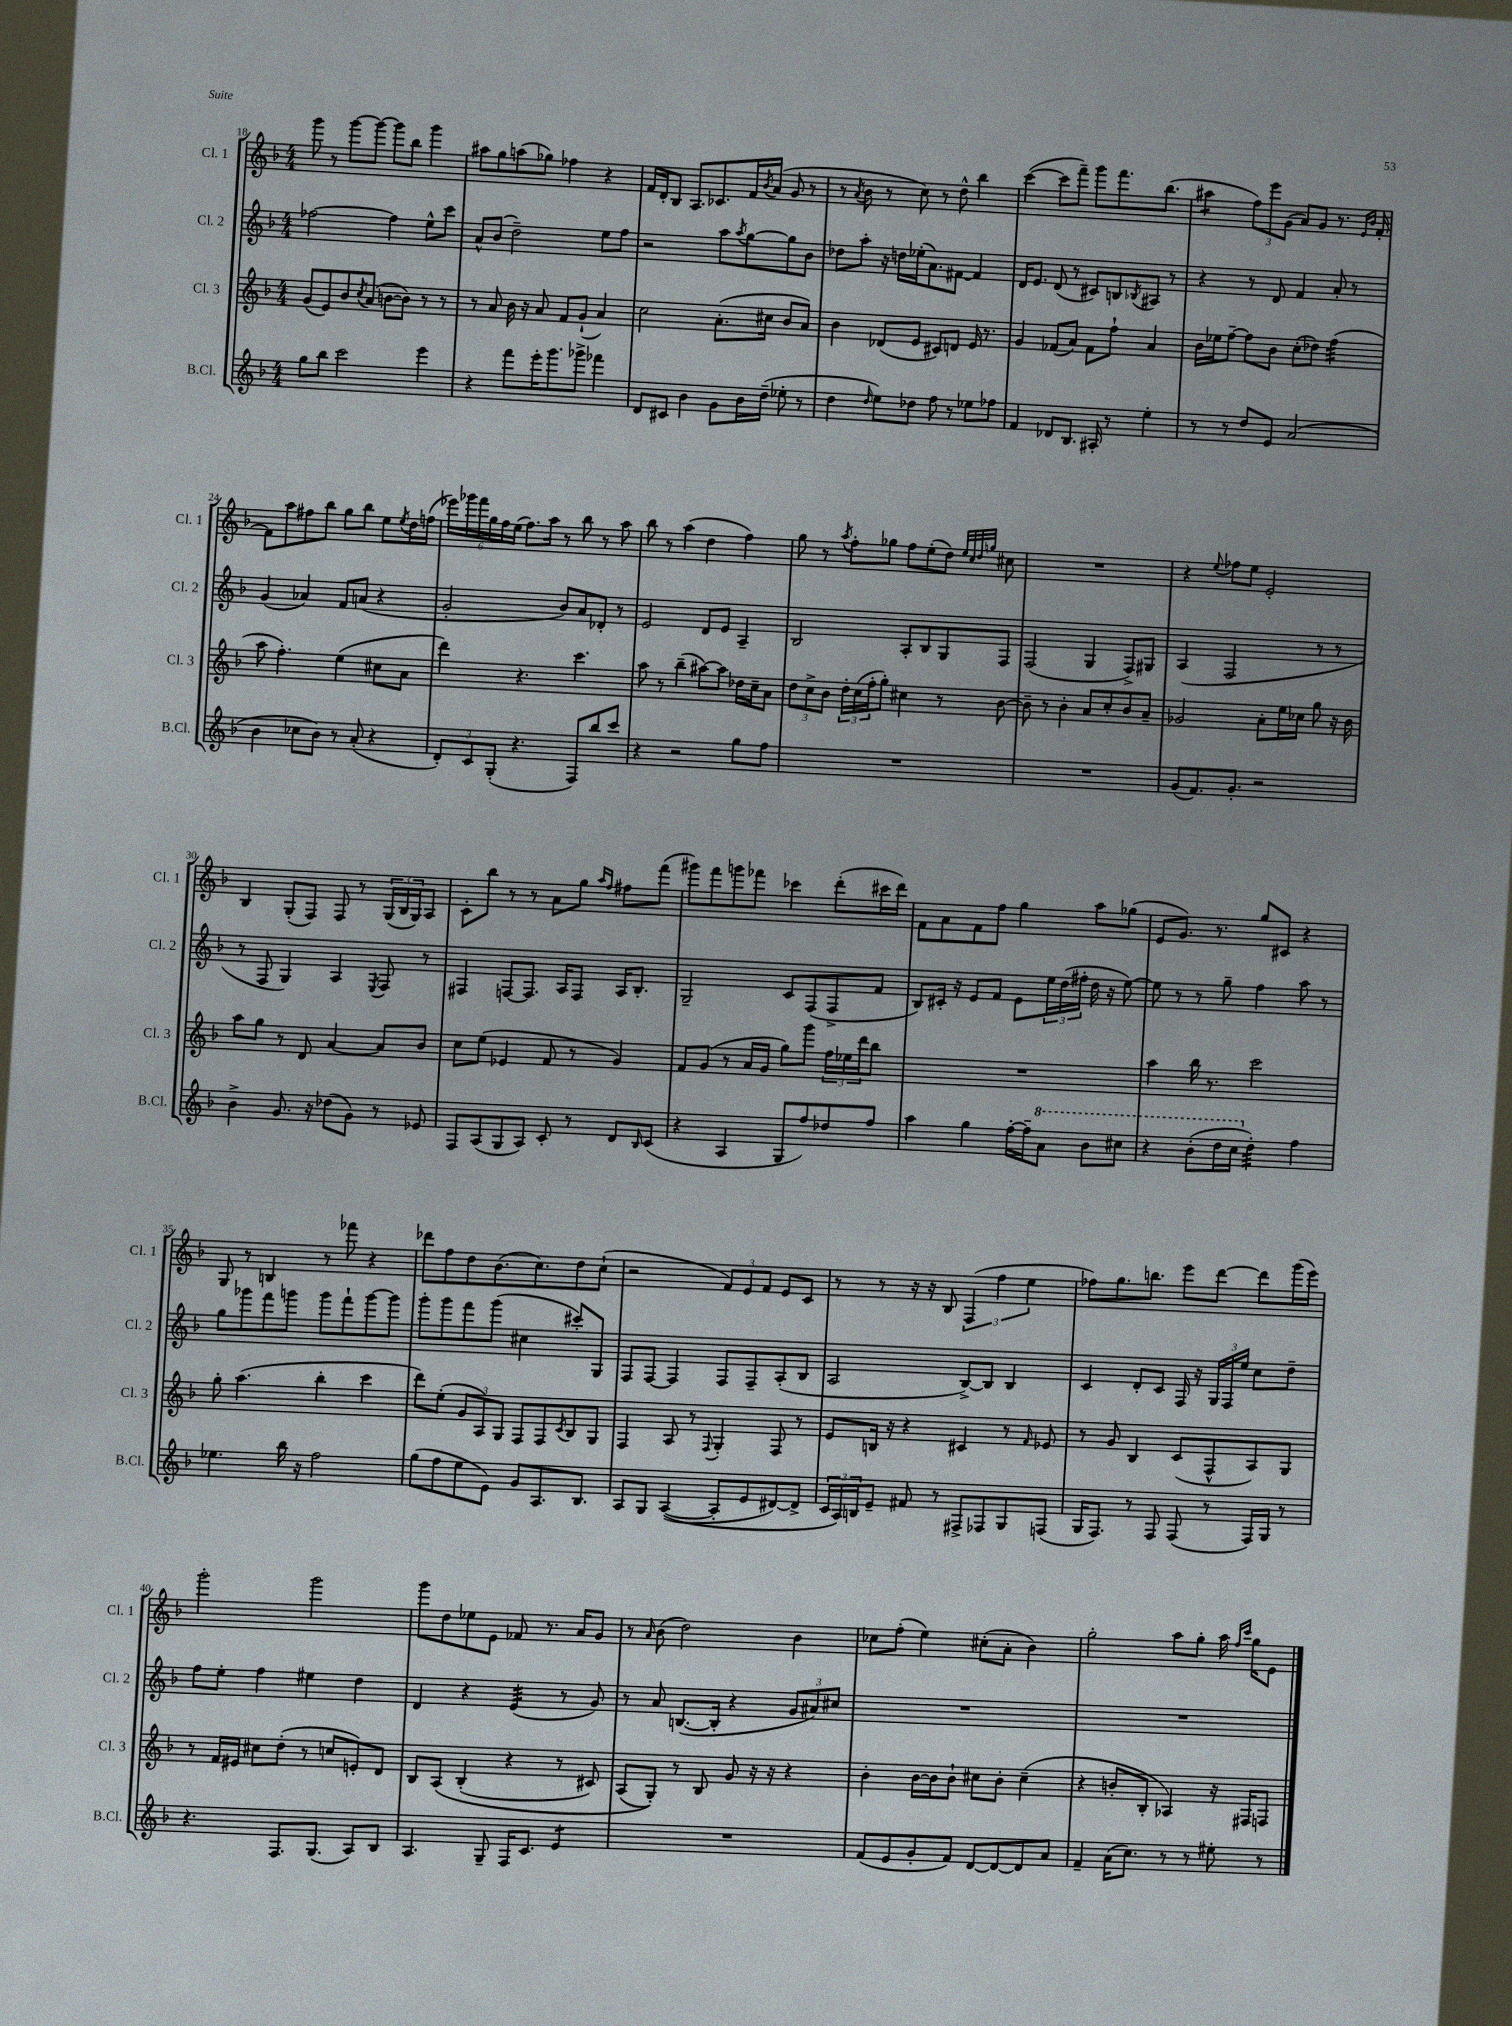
<<
\new StaffGroup <<
\new Staff = "s0" \with { instrumentName = "Cl. 1" shortInstrumentName = "Cl. 1" } {
    \clef treble \key f \major \numericTimeSignature \time 4/4
    g'''8 r8 g'''8~ g'''8~ g'''8 bes''8 g'''4 |
    ais''8 g''8 a''8( ges''8) fes''4 r4 |
    f'16 d'16-. bes8 a8. ces'8. f'16 \acciaccatura { bes'8 } a'16( g'8 r8 |
    r8 \acciaccatura { a'8 } bes'8 r8 c''8) r8 d''8-^ bes''4 |
    c'''4~( c'''8 f'''8--) g'''8 f'''8. bes''8.( |
    ais''4:8 \tuplet 3/2 { f''8) e'''8 g'8( } a'8) g'8 r8. \grace { e'16 bes'16 } f'16~-. |
    f'8 a''8 fis''8 bes''8 g''8 bes''8 e''8 \acciaccatura { e''8 } d''16 f''16( |
    \tuplet 6/4 { ees'''16) ges'''16 f'''16 g''16 f''16 e''16( } f''8.) a''16 r8 bes''8 r8 a''8 |
    bes''8 r8 a''4( d''4 f''4) |
    g''8 r8 \acciaccatura { a''8 } f''8-. ges''8 f''8 e''8-.( d''8) \grace { e''32 c''32 d''32 g''32 } cis''8 |
    R1 |
    r4 \appoggiatura { e''8 } fes''8 e''8 e'2-. |
    bes4 g8-.( f8) f8 r8 \tuplet 3/2 { g16( bes16 g16) } a8 |
    c'8-. bes''8 r8 r8 a'8 g''8 \grace { a''16 f''16 } fis''8 f'''8( |
    gis'''8) f'''8 g'''8 fes'''8 ces'''4 d'''8-.( cis'''16 d'''16) |
    f'8 a'8 f'8 f''8 g''4 a''8 ges''8( |
    e'8 g'8.) r8. g''8 cis'8 r4 |
    g8 r8 b4 r8 fes'''8 r4 |
    des'''8 f''8 d''8 bes'8.( c''8.) d''8 c''8-!( |
    r2 \tuplet 3/2 { f'8) e'8 f'8 } e'8 c'8 |
    r8 r8 r16 r16 bes8 \tuplet 3/2 { f4( f''4 e''4 } |
    fes''8) g''8. b''8. e'''8 d'''8~ d'''8 g'''16( e'''16) |
    g'''2-. g'''2 |
    g'''8 d''8 ees''8 e'8 fes'8 r8. a'16 g'8 |
    r8 \grace { a'16 } bes'8( d''2) bes'4 |
    ces''8 f''8-.( e''4) cis''8-.( a'8-. bes'4) |
    g''2-. a''8 g''8-. a''16 \grace { f''16 c'''16 } g''16 e'8 \bar "|." |
}
\new Staff = "s1" \with { instrumentName = "Cl. 2" shortInstrumentName = "Cl. 2" } {
    \clef treble \key f \major \numericTimeSignature \time 4/4
    fes''2~ fes''4 e''8-^ c'''8 |
    a'8-^ bes'8( d''2--) e''8 f''8 |
    r2 a''8 \acciaccatura { a''8 } g''8~ g''8 bes'8 |
    des''8 a''8-. r16 d''16 ees''16-.( a'8.) fis'8~ fis'4 |
    d'16 e'8. d'8( r8 cis'8) b8 \acciaccatura { bes8 } ais8 r8 |
    r4 r8 d'8 f'4 a'8-. r8 |
    g'4( aes'4) f'8 a'8( r4 |
    g'2-. bes'8) a'8 des'8-. r8 |
    e'2 d'8 e'8 a4-- |
    bes2 a8-. bes8 g8 f8 |
    f2( g4 f8->) gis8 |
    a4( f2 r8 r8 |
    r8 f8 g4) a4 \acciaccatura { e8 } f8 r8 |
    fis4 f8~ f8. a16 f8 a16 bes8.-. |
    g2-- c'8 f8( f8-> f'8 |
    bes8) cis'16-. r16 e'8 f'8 e'8 \tuplet 3/2 { e''16 d''16( fis''16-. } d''16 r16 e''8~) |
    e''8 r8 r8 g''8-- f''4 a''8 r8 |
    g''8 ges'''8 f'''8 g'''8 g'''8 f'''8-! g'''8~ g'''8 |
    g'''8-. g'''8 f'''8 g'''8( cis''4 cis'''8-.) g8 |
    f8 f8~ f4 f8 f8-- a8-.( bes8 |
    a2 bes8~->) bes8 bes4 |
    c'4 d'8-. c'8 f16 r16 \tuplet 3/2 { g16 f16 e''16 } c''8 d''8-- |
    f''8 e''8-. f''4 eis''4 d''4 |
    d'4 r4 e'4:32( r8 g'8) |
    r8 a'8 b8.~( b16-. r4 \tuplet 3/2 { g'8 ais'8) cis''8 } |
    R1 |
    R1 \bar "|." |
}
\new Staff = "s2" \with { instrumentName = "Cl. 3" shortInstrumentName = "Cl. 3" } {
    \clef treble \key f \major \numericTimeSignature \time 4/4
    g'8( e'8) bes'8 \acciaccatura { c''8 } a'8( b'8~ b'8) r8 r8 |
    r8 a'8 bes'16 r16 a'8 f'8 g'8-!( a'4) |
    c''2 a'8.-.( cis''16 bes'8 a'8) |
    bes'4 des'8( e'8 cis'8) d'8 e'16 r8. |
    g'4 fes'8( a'8) fes'8 f''8-! a'4 |
    bes'16 ees''16 f''8~-- f''8 bes'8 c''8-.( des''8) f''4:32( |
    a''8 f''4.-.) e''4( cis''8 a'8 |
    d'''4) r4. c'''4. |
    a''8 r8 bes''4--( ais''8~) ais''8 des''16 c''16-- a'8 |
    \tuplet 3/2 { d''8 c''8-> bes'8 } \tuplet 3/2 { d''16-. c''16( f''16-. } g''8-.) cis''4 r8 bes'8~ |
    bes'8-- r8 bes'4-. a'8 c''8-. bes'8 a'8-- |
    ges'2 a'8-. e''16 ces''16 g''8 r16 bes'16 |
    a''8 g''8 r8 d'8 a'4~ a'8 bes'8 |
    c''8 e''8( ees'4 f'8 r8 g'4) |
    f'8 g'8( r8 a'16 g'16 g''8) g'''8 \tuplet 3/2 { f''16 ees''16 d'''16 } bes''8 |
    R1 |
    a''4 bes''16 r8. c'''2 |
    g''8-. a''4.( bes''4-. c'''4 |
    d'''8) e''8-.( \tuplet 3/2 { g'8 a8) g8 } f8 f8 \acciaccatura { c'8 } bes8 g8 |
    f4 a8 r8 \appoggiatura { f8 } g4-. f8 r8 |
    e'8 b16 r16 r4 cis'4 r8 \grace { f'16 } ees'8 |
    r8 g'8 bes4 c'8( f8-^ a8) g8 |
    r8 f'16 eis'16 cis''8 d''8-.( r8 c''8 e'8-.) d'8 |
    bes8 a8\( bes4-.( r4 r8 cis'8) |
    a8( g8-.)\) r8 bes8 g'8 r16 r16 r4 |
    bes'4-. bes'16~ bes'16 bes'8-! cis''8 bes'8-. cis''4--( |
    r4 b'8-. bes8-. aes4) r16 fis16 f8 \bar "|." |
}
\new Staff = "s3" \with { instrumentName = "B.Cl." shortInstrumentName = "B.Cl." } {
    \clef treble \key f \major \numericTimeSignature \time 4/4
    g''8 bes''8 c'''2 e'''4 |
    r4 f'''8 e'''16-. g'''8. ges'''8-> fes'''4 |
    d'8 cis'8 bes'4 g'8 bes'16 d''16--( ees''8-. r8 |
    d''4 \grace { d''16 } e''8) des''8 f''8 r8 ees''8 fes''8 |
    f'4 des'8 bes8. ais16-. r8 e''4-. |
    r8 r8 d''8 e'8 a'2( |
    bes'4 ces''8 bes'8) r8 a'8-.( r4 |
    \tuplet 3/2 { d'8-.) c'8 g8-.( } r4. f8) bes''8 c'''8 |
    r4 r2 g''8 f''8 |
    R1 |
    R1 |
    g'8( f'8.) g'8.-. r2 |
    bes'4-> g'8. r16 des''8( g'8) r8 ees'8 |
    f8 a8( g8 a8) c'8-. r8 d'8 \grace { bes16 } c'8( |
    r4 a4 g8 f''8) des''8 f''8 |
    a''4 g''4 f''16~-. f''16-- \ottava #1 a''8 bes''8 cis'''8 |
    r4 bes''8-.( d'''16 c'''16 \ottava #0 d''4:32-.) f''4 |
    ees''4. bes''16 r16 f''2 |
    g''8( f''8 e''8 e'8) g'8 a8. bes8. |
    a8 g8 a4~(\( a8-. e'8 dis'8~) dis'8-> |
    \tuplet 3/2 { c'16 a16\) b16 } e'8-- fis'8 r8 fis8-> fes8 g8 f8( |
    g16 f8.) r8 f8 f8( r8 f16) g16 r8 |
    r4. f8. g8.( a8) bes8 |
    a4. g8-- f16 c'8. e'4:8 |
    R1 |
    f'8( e'8 g'8-. f'8) d'8~ d'8~ d'8 a'8 |
    f'4-- a'16( c''8.) r8 r8 eis''8-. r8 \bar "|." |
}
>>
>>
\layout { \context { \Score currentBarNumber = #18 } }
